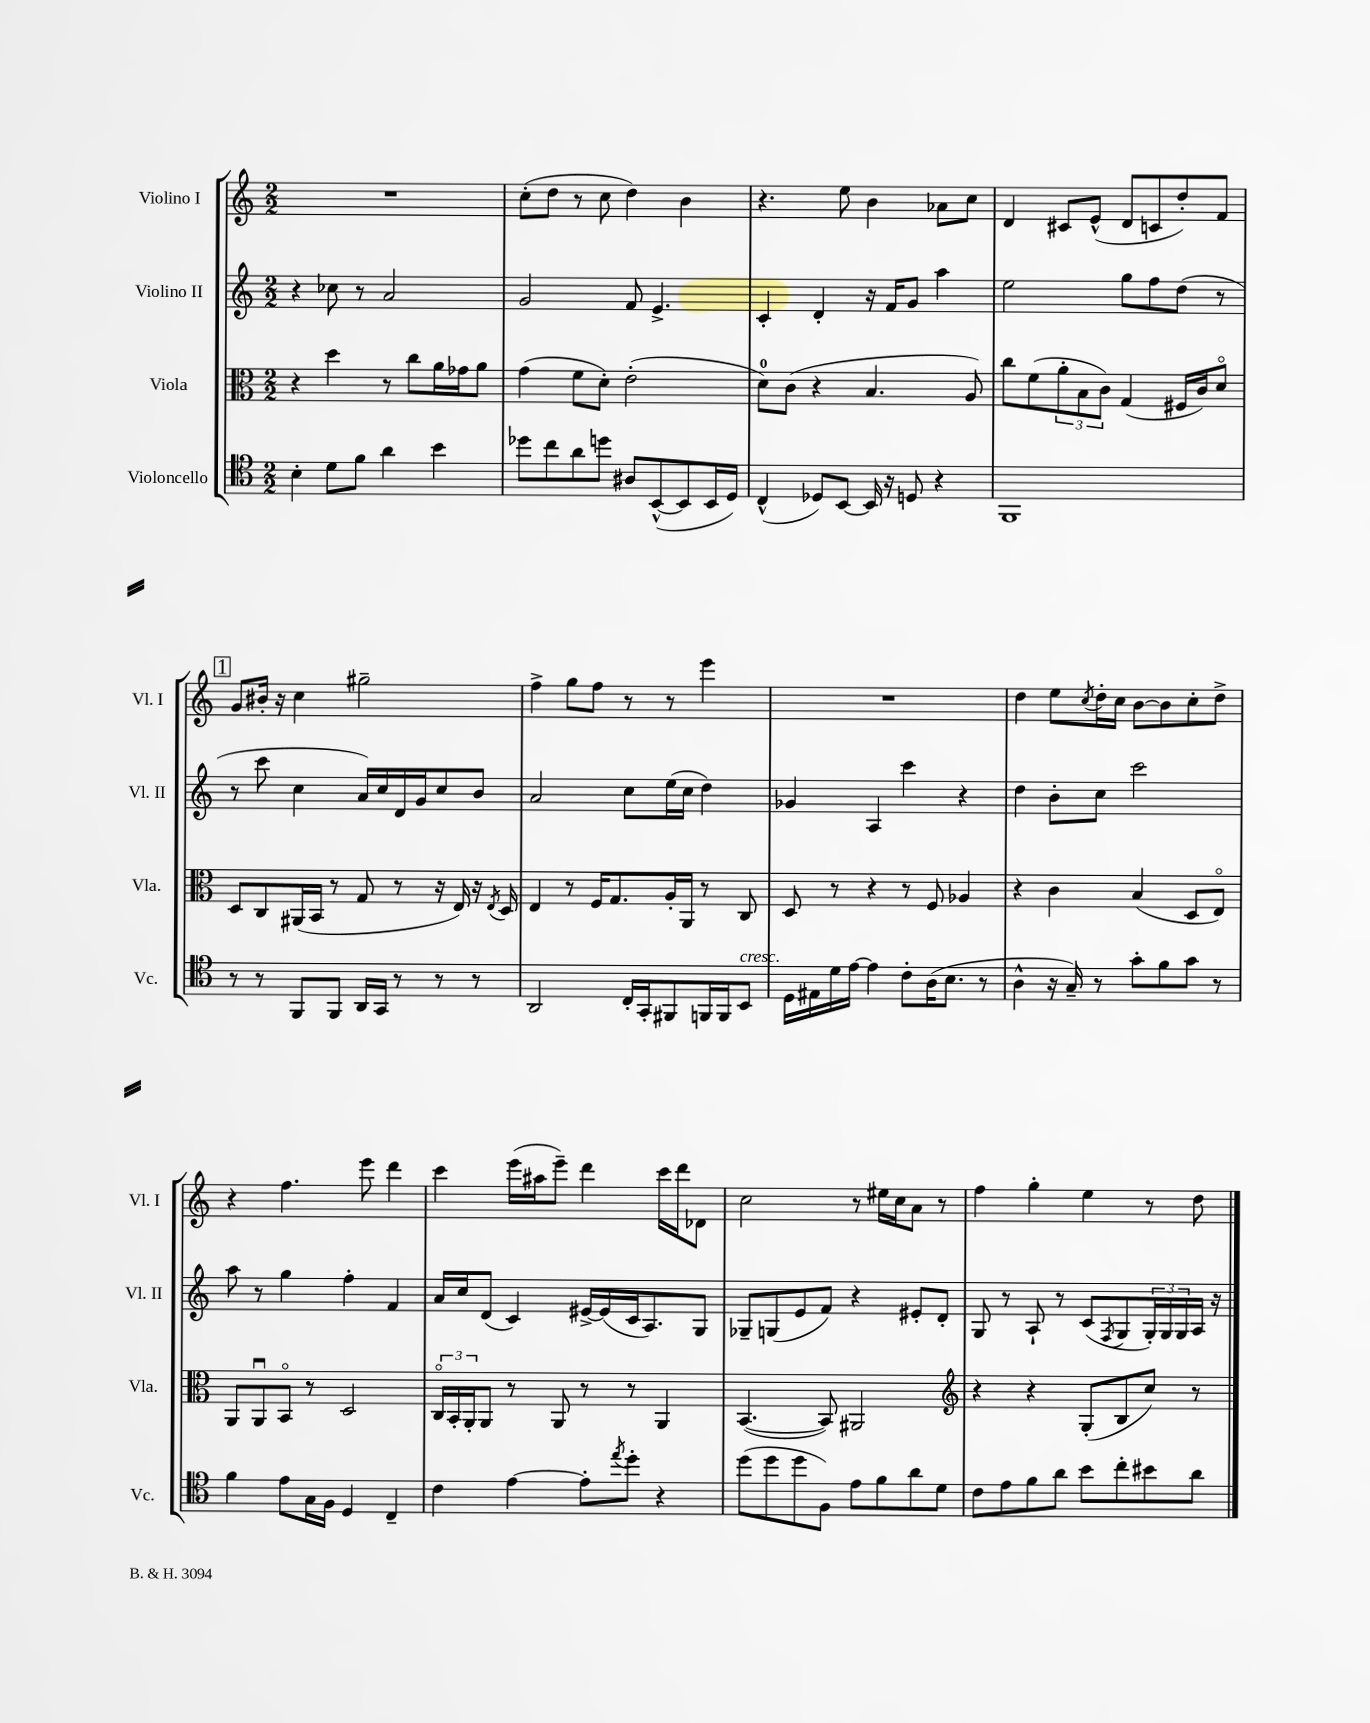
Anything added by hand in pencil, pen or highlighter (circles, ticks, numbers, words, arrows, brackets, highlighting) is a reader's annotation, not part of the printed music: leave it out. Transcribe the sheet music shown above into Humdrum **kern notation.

**kern	**kern	**kern	**kern
*staff4	*staff3	*staff2	*staff1
*clefC4	*clefC3	*clefG2	*clefG2
*k[]	*k[]	*k[]	*k[]
*M2/2	*M2/2	*M2/2	*M2/2
4B'	4r	4r	1r
8d	4dd	8cc-	.
8f	.	8r	.
4a	8r	2a	.
.	8cc	.	.
4b	16a	.	.
.	16g-	.	.
.	8a	.	.
=	=	=	=
8dd-	(4g	2g	(8cc'
8cc	.	.	8dd
8a	8f	.	8r
8dd	8d')	.	8cc
8A#	(2e'	8f	4dd)
([8BB^^	.	4.e^	.
8BB]	.	.	4b
16BB	.	.	.
16D)	.	.	.
=	=	=	=
(4C^^	8d)	4c'	4.r
.	(8c	.	.
8D-)	4r	4d'	.
[8BB	.	.	8ee
16BB]	4.B	16r	4b
16r	.	16f	.
8D	.	8g	.
4r	.	4aa	8a-
.	8A)	.	8cc
=	=	=	=
1FF	8cc	2ee	4d
.	(8f	.	.
.	12a'	.	8c#
.	12B	.	.
.	.	.	(8e^^
.	12c)	.	.
.	(4G	8gg	8d
.	.	8ff	8c
.	16F#	(8dd	8dd')
.	16c)	.	.
.	8do	8r	8f
=	=	=	=
8r	8D	8r	8g
8r	8C	8ccc	16b#'
.	.	.	16r
8FF	(16AA#	4cc	4cc
.	16BB	.	.
8FF	8r	.	.
16AA	8G	16a)	2gg#~
16GG	.	16cc	.
8r	8r	16d	.
.	.	16g	.
8r	16r	8cc	.
.	16E)	.	.
8r	16r	8b	.
.	8qE	.	.
.	16D	.	.
=	=	=	=
2AA	4E	2a	4ff^
.	8r	.	8gg
.	16F	.	8ff
.	8.G	.	.
16C'	.	8cc	8r
16GG'	.	.	.
8FF#	16A'	(16ee	8r
.	16AA	16cc	.
16FF	8r	4dd)	4eee
16FF	.	.	.
8BB	8C	.	.
=	=	=	=
16D	8D	4g-	1r
16E#	.	.	.
16d	8r	.	.
[16e	.	.	.
4e]	4r	4A	.
8c'	8r	4ccc	.
(16A	8F	.	.
8.B	.	.	.
.	4A-	4r	.
8r	.	.	.
=	=	=	=
4A^^	4r	4dd	4dd
16r	4c	8b'	8ee
16G~)	.	.	.
.	.	.	8qcc
8r	.	8cc	16dd'
.	.	.	16cc
8g'	(4B	2ccc	[8b
8f	.	.	8b]
8g	8D	.	8cc'
8r	8Eo)	.	8dd^
=	=	=	=
4f	8AA	8aa	4r
.	8AAu	8r	.
8e	8BBo	4gg	4.ff
16G	8r	.	.
16F	.	.	.
4D	2D	4ff'	.
.	.	.	8eee
4C~	.	4f	4ddd
=	=	=	=
4c	24Co	16a	4ccc
.	24BB'	.	.
.	.	16cc	.
.	24AA'	.	.
.	8AA	(8d	.
[4e	8r	4c)	(16eee
.	.	.	16aa#
.	8AA	.	8eee~)
8e']	8r	[16e#^	4ddd
.	.	(16e#]	.
8qee	.	.	.
8dd'	8r	16c	.
.	.	8.A)	.
4r	4AA	.	16ccc
.	.	.	16ddd
.	.	8G	8d-
=	=	=	=
(8dd	([4.BB	8G-~	2cc
8dd	.	(8G	.
8dd	.	8e	.
8F)	8BB])	8f)	.
8e	2AA#	4r	8r
8f	.	.	16ee#
.	.	.	16cc
8a	.	8e#'	8a
8d	.	8d'	8r
=	=	=	=
*	*clefG2	*	*
8c	4r	8G	4ff
8e	.	8r	.
8f	4r	8A`	4gg'
8a	.	8r	.
8b	(8G'	(8c	4ee
.	.	8qF	.
8cc'	8B	8G	.
8b#	8cc)	24G')	8r
.	.	24G	.
.	.	24G	.
8a	8r	16A	8dd
.	.	16r	.
==	==	==	==
*-	*-	*-	*-
